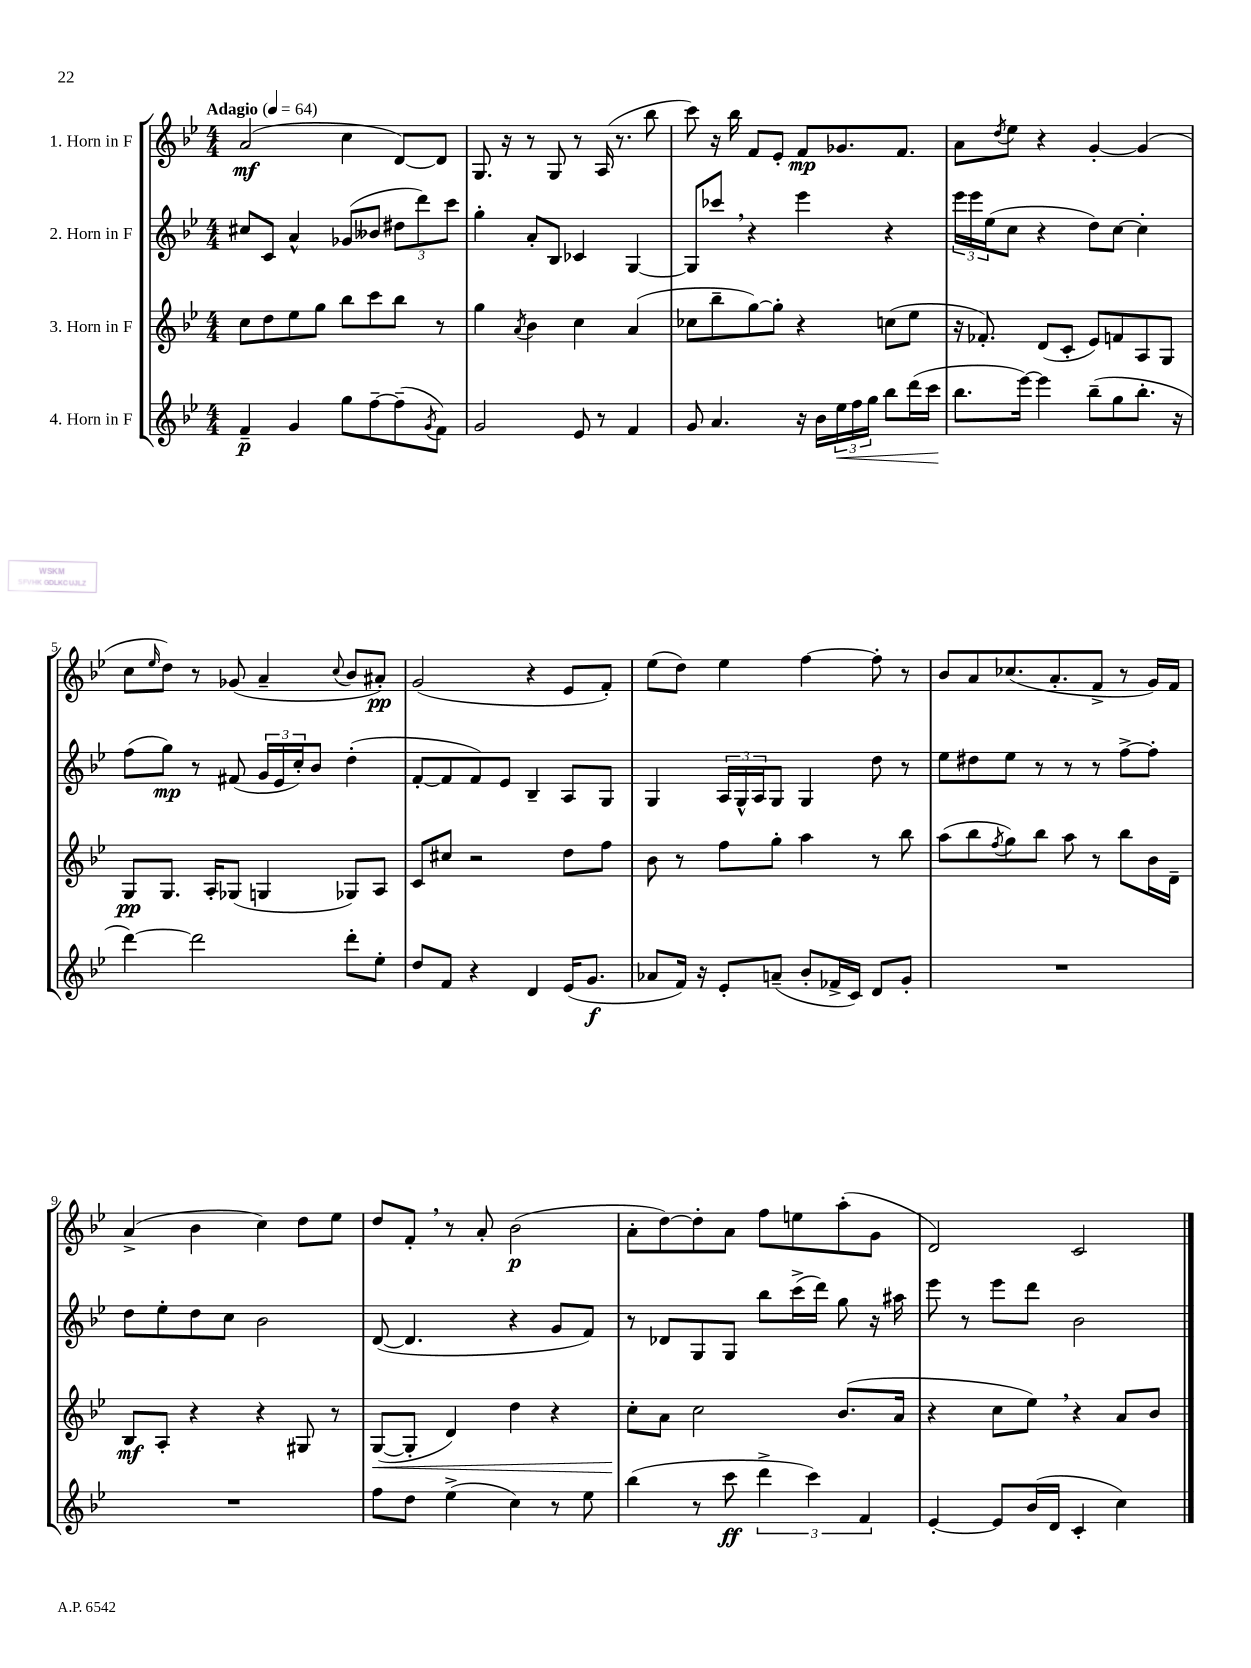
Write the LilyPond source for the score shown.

<<
\new StaffGroup <<
\new Staff = "s0" \with { instrumentName = "1. Horn in F" } {
    \clef treble \key bes \major \numericTimeSignature \time 4/4 \tempo "Adagio" 4 = 64
    a'2\mf( c''4 d'8~) d'8 |
    g8. r16 r8 g8 r8 a16( r8. bes''8 |
    c'''8) r16 bes''16 f'8 ees'8-. f'8\mp ges'8. f'8. |
    a'8 \acciaccatura { d''8 } ees''8 r4 g'4~-. g'4( |
    c''8 \grace { ees''16 } d''8) r8 ges'8( a'4-- \appoggiatura { c''8 } bes'8 ais'8-.\pp) |
    g'2( r4 ees'8 f'8-.) |
    ees''8( d''8) ees''4 f''4~ f''8-. r8 |
    bes'8 a'8 ces''8.( a'8.-. f'8-> r8 g'16) f'16 |
    a'4->( bes'4 c''4) d''8 ees''8 |
    d''8 f'8-. \breathe r8 a'8-. bes'2\p( |
    a'8-. d''8~) d''8-. a'8 f''8 e''8 a''8-.( g'8 |
    d'2) c'2 \bar "|." |
}
\new Staff = "s1" \with { instrumentName = "2. Horn in F" } {
    \clef treble \key bes \major \numericTimeSignature \time 4/4
    cis''8 c'8 a'4-^ ges'8( beses'8 \tuplet 3/2 { dis''8 d'''8) c'''8 } |
    g''4-. a'8-. bes8 ces'4 g4~ |
    g8 ces'''8 \breathe r4 ees'''4 r4 |
    \tuplet 3/2 { ees'''16 ees'''16 ees''16( } c''8 r4 d''8) c''8~ c''4-. |
    f''8( g''8\mp) r8 fis'8( \tuplet 3/2 { g'16 ees'16 c''16-.) } bes'8 d''4-.( |
    f'8~-. f'8 f'8) ees'8 bes4-- a8 g8 |
    g4 \tuplet 3/2 { a16 g16-^ a16 } g8 g4 d''8 r8 |
    ees''8 dis''8 ees''8 r8 r8 r8 f''8~-> f''8-. |
    d''8 ees''8-. d''8 c''8 bes'2 |
    d'8~( d'4. r4 g'8 f'8) |
    r8 des'8 g8 g8 bes''8 c'''16->( d'''16) g''8 r16 ais''16 |
    ees'''8 r8 ees'''8 d'''8 bes'2 \bar "|." |
}
\new Staff = "s2" \with { instrumentName = "3. Horn in F" } {
    \clef treble \key bes \major \numericTimeSignature \time 4/4
    c''8 d''8 ees''8 g''8 bes''8 c'''8 bes''8 r8 |
    g''4 \acciaccatura { a'8 } bes'4 c''4 a'4( |
    ces''8 bes''8-- g''8~) g''8-. r4 c''8( ees''8 |
    r16 fes'8.-.) d'8( c'8-. ees'8) f'8 a8 g8 |
    g8\pp g8. a16-. ges8( g4 ges8) a8 |
    c'8 cis''8 r2 d''8 f''8 |
    bes'8 r8 f''8 g''8-. a''4 r8 bes''8 |
    a''8( bes''8 \acciaccatura { f''8 } g''8) bes''8 a''8 r8 bes''8 bes'16 d'16-- |
    bes8\mf a8-. r4 r4 gis8 r8 |
    g8~\<( g8-. d'4) d''4 r4 |
    c''8-.\! a'8 c''2 bes'8.( a'16 |
    r4 c''8 ees''8) \breathe r4 a'8 bes'8 \bar "|." |
}
\new Staff = "s3" \with { instrumentName = "4. Horn in F" } {
    \clef treble \key bes \major \numericTimeSignature \time 4/4
    f'4--\p g'4 g''8 f''8~-- f''8--( \acciaccatura { g'8 } f'8) |
    g'2 ees'8 r8 f'4 |
    g'8 a'4. r16 bes'16 \tuplet 3/2 { ees''16\< f''16 g''16 } bes''8 d'''16( c'''16\! |
    bes''8. ees'''16~) ees'''4 bes''8--( g''8 bes''8.-. r16 |
    d'''4~) d'''2 d'''8-. ees''8-. |
    d''8 f'8 r4 d'4 ees'16( g'8.\f |
    aes'8 f'16) r16 ees'8-. a'8--( bes'8-. fes'16-> c'16) d'8 g'8-. |
    R1 |
    R1 |
    f''8 d''8 ees''4->( c''4) r8 ees''8 |
    bes''4( r8 c'''8\ff \tuplet 3/2 { d'''4-> c'''4) f'4 } |
    ees'4~-. ees'8 bes'16( d'16 c'4-. c''4) \bar "|." |
}
>>
>>
